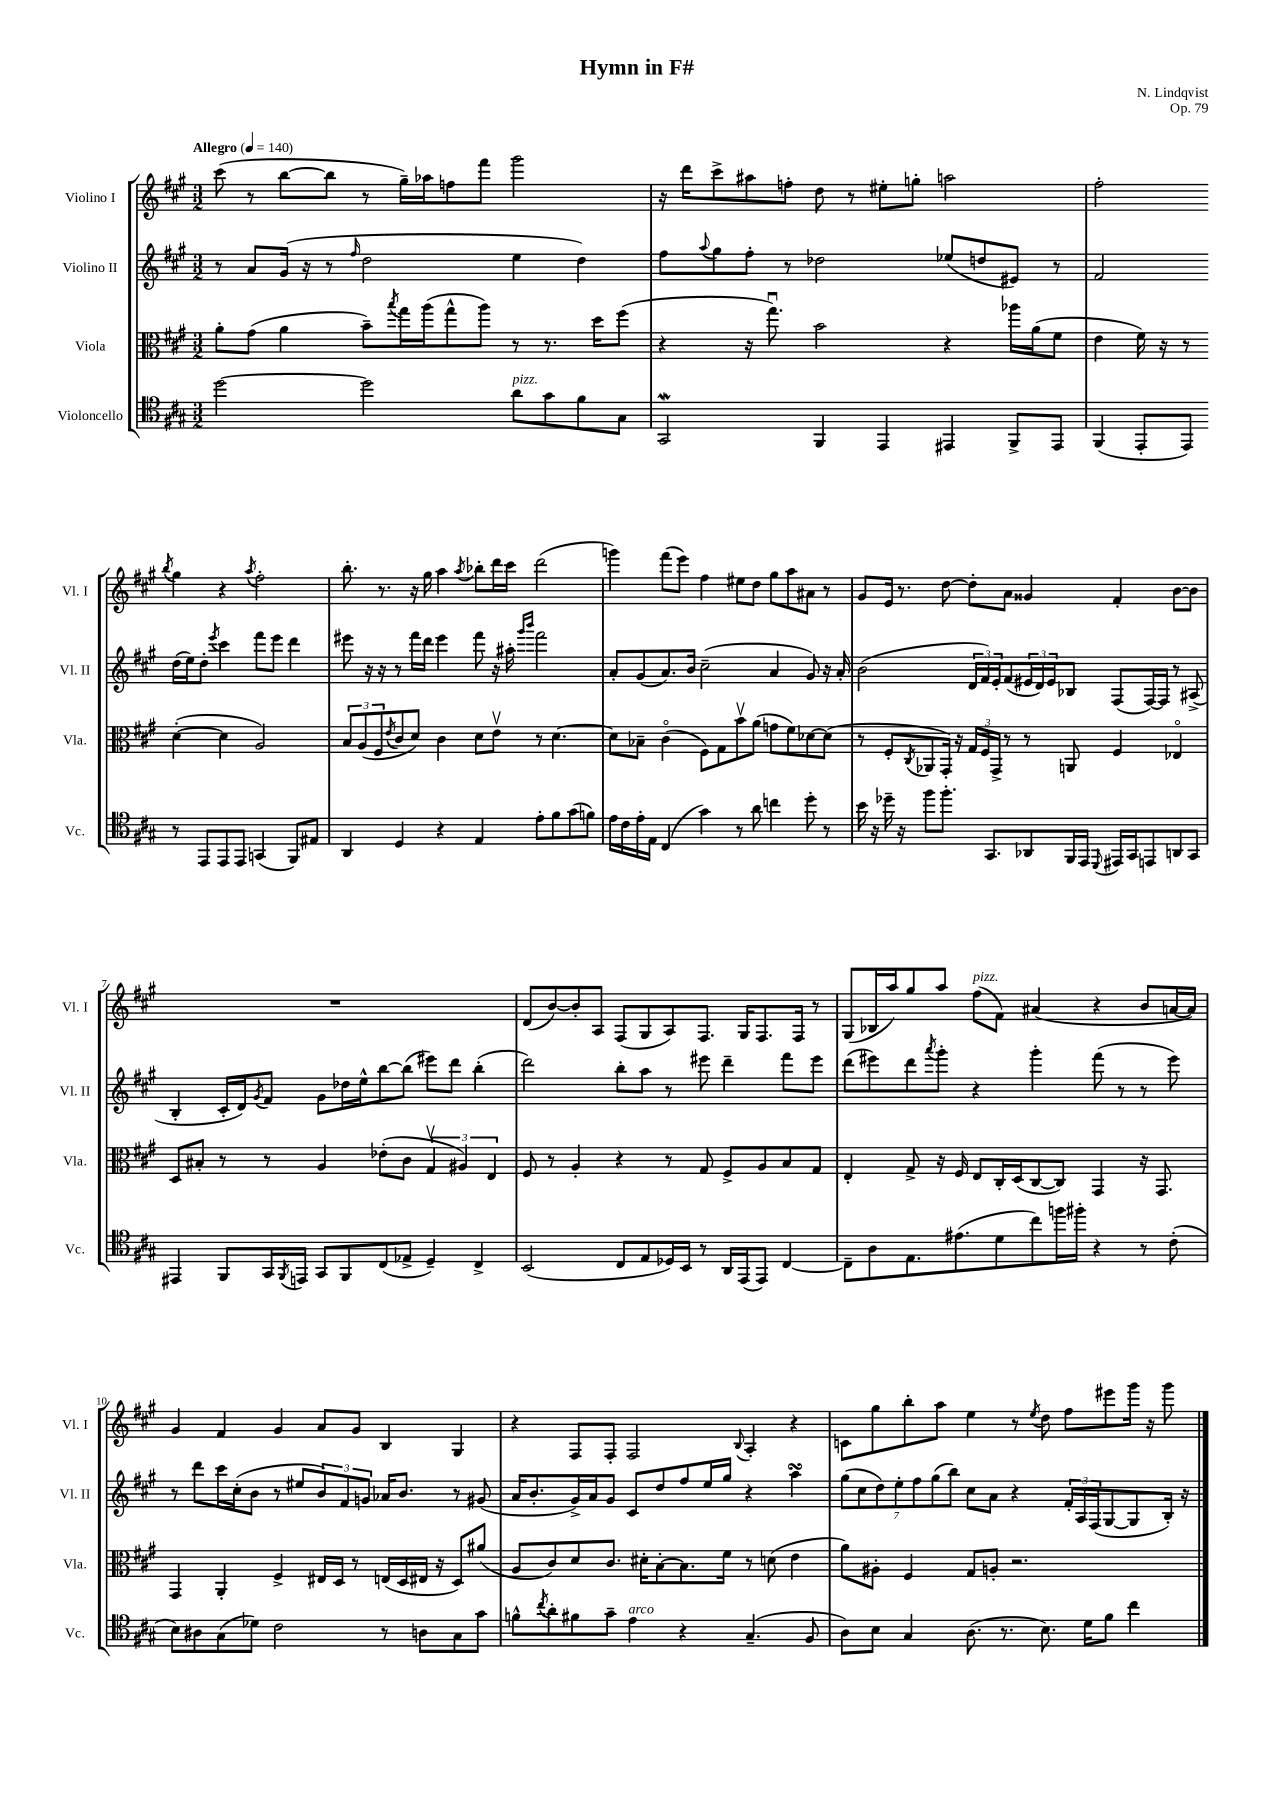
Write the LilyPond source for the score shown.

\header { title = "Hymn in F#" composer = "N. Lindqvist" opus = "Op. 79" }
<<
\new StaffGroup <<
\new Staff = "s0" \with { instrumentName = "Violino I" shortInstrumentName = "Vl. I" } {
    \clef treble \key a \major \numericTimeSignature \time 3/2 \tempo "Allegro" 4 = 140
    cis'''8( r8 b''8~ b''8 r8 gis''16--) aes''16 f''8 fis'''8 gis'''2 |
    r16 d'''16 cis'''8-> ais''8 f''8-. d''8 r8 eis''8-. g''8-. a''2 |
    fis''2-. \acciaccatura { b''8 } gis''4 r4 \acciaccatura { a''8 } fis''2-. |
    b''8.-. r8. r16 gis''16 a''4 \acciaccatura { a''8 } bes''8-. d'''16 cis'''16 d'''2( |
    g'''4) fis'''8( e'''8) fis''4 eis''8 d''8 gis''8 a''8 ais'8 r8 |
    gis'8 e'16 r8. d''8~ d''8-. a'8 gisis'4 fis'4-. b'8~ b'8 |
    R1. |
    d'8( b'8~) b'8-. a8 fis8( gis8 a8) fis8. gis16 fis8. fis16 r8 |
    gis8( bes16 a''16) gis''8 a''8 fis''8^\markup { \italic "pizz." }( fis'8) ais'4( r4 b'8 a'16~ a'16) |
    gis'4 fis'4 gis'4 a'8 gis'8 b4 gis4 |
    r4 fis8 fis8-. fis2 \appoggiatura { b8 } a4-. r4 |
    c'8 gis''8 b''8-. a''8 e''4 r8 \acciaccatura { e''8 } d''8 fis''8 eis'''8 gis'''16 r16 gis'''8 \bar "|." |
}
\new Staff = "s1" \with { instrumentName = "Violino II" shortInstrumentName = "Vl. II" } {
    \clef treble \key a \major \numericTimeSignature \time 3/2
    r8 a'8 gis'16( r16 r8 \grace { fis''16 } d''2 e''4 d''4) |
    fis''8 \appoggiatura { a''8 } gis''8 fis''8-. r8 des''2 ees''8( d''8 eis'8) r8 |
    fis'2 d''16( e''16) d''8-. \acciaccatura { e'''8 } cis'''4 fis'''8 e'''8 d'''4 |
    eis'''8 r16 r16 r8 fis'''16 d'''16 eis'''4 fis'''8 r16 ais''16-. \grace { gis'''16 b'''16 } fis'''2 |
    a'8-. gis'8( a'8.) b'16 cis''2--( a'4 gis'8) r16 a'16-. |
    b'2( \tuplet 3/2 { d'16 fis'16) e'16-. } fis'8( \tuplet 3/2 { eis'16 d'16) eis'16 } bes8 fis8( fis16~) fis16 r8 ais8->( |
    b4-. cis'16-. d'16) \acciaccatura { gis'8 } fis'8 gis'8 des''16 e''16-^ b''8~ b''8( eis'''8) d'''8 b''4-.( |
    d'''2) b''8-. a''8 r8 eis'''8 d'''4-- fis'''8 eis'''8 |
    d'''8( eis'''8) d'''8 \acciaccatura { a'''8 } gis'''8-. r4 gis'''4-. fis'''8( r8 r8 eis'''8) |
    r8 d'''8 cis'''16 cis''16-.( b'8 r8 eis''8 \tuplet 3/2 { b'8) fis'8 g'8 } aes'16 b'8. r8 gis'8( |
    a'16 b'8.-. gis'16->) a'16 gis'8 cis'8 d''8 fis''8 e''16 gis''16 r4 a''4\turn |
    \tuplet 7/4 { gis''8( cis''8 d''8) e''8-. fis''8 gis''8( b''8) } cis''8 a'8 r4 \tuplet 3/2 { fis'16-. a16 fis16( } gis8~ gis8 b16-.) r16 \bar "|." |
}
\new Staff = "s2" \with { instrumentName = "Viola" shortInstrumentName = "Vla." } {
    \clef alto \key a \major \numericTimeSignature \time 3/2
    a'8-. gis'8( a'4 b'8--) \acciaccatura { b''8 } gis''16 a''16( gis''8-^ a''8) r8 r8. d''16 fis''8( |
    r4 r16 gis''8.\downbow) b'2 r4 aes''16 a'16( fis'8 |
    e'4 fis'16) r16 r8 d'4~-.( d'4 a2) |
    \tuplet 3/2 { b8 a8( fis8 } \acciaccatura { e'8 } cis'8 d'8) cis'4 d'8 e'8\upbow r8 d'4.~ |
    d'8 bes8-- cis'4\flageolet( fis8) gis8 b'8\upbow a'8( g'8 fis'8) des'8~ des'8( |
    r8 fis8-. \acciaccatura { cis8 } aes,8 gis,16-.) r16 \tuplet 3/2 { gis16 fis16 gis,16-> } r8 r8 a,8 fis4 ees4\flageolet |
    d8 bis8-. r8 r8 a4 ees'8-.( cis'8 \tuplet 3/2 { gis4\upbow ais4) e4 } |
    fis8 r8 a4-. r4 r8 gis8 fis8-> a8 b8 gis8 |
    e4-. gis8-> r16 fis16 e8 cis16-. d16( cis8~ cis8) gis,4 r16 gis,8. |
    gis,4 a,4-. fis4-> eis16 d16 r8 e16( d16 eis16 r16 d8) ais'8( |
    a8 cis'8) d'8 cis'8. dis'16-. b8~-. b8. fis'16 r8 d'8( e'4 |
    a'8) ais8-. fis4 gis8 a8-. r2. \bar "|." |
}
\new Staff = "s3" \with { instrumentName = "Violoncello" shortInstrumentName = "Vc." } {
    \clef tenor \key a \major \numericTimeSignature \time 3/2
    d''2~ d''2 a'8^\markup { \italic "pizz." } gis'8 fis'8 gis8 |
    gis,2\mordent fis,4 e,4 eis,4 fis,8-> eis,8 |
    fis,4( e,8-. e,8) r8 e,8 e,8 e,8 g,4( fis,8) eis8 |
    a,4 d4 r4 e4 e'8-. fis'8 gis'8( f'8) |
    e'16 cis'16 e'16-. e16 cis4( gis'4) r8 a'8 c''4 d''8-. r8 |
    b'16 r16 des''16-- r16 fis''8 fis''8.-. gis,8. aes,8 fis,16 e,16 \appoggiatura { d,8 } eis,16 gis,16 e,8 a,8 gis,8 |
    eis,4 fis,8 gis,16 \acciaccatura { fis,8 } e,16 gis,8 fis,8 cis8( ees8-> d4--) cis4-> |
    b,2( cis8 e8 des16) b,16 r8 a,16 e,16( e,8) cis4~ |
    cis8-- a8 e8. eis'8.( d'8 cis''8) f''16 fis''16-. r4 r8 cis'8-.( |
    b8) ais8 gis8( des'8) cis'2 r8 a8 gis8 gis'8 |
    f'8-^ \acciaccatura { cis''8 } a'8-. fis'8 gis'8-- e'4^\markup { \italic "arco" } r4 gis4.--( fis8 |
    a8) b8 gis4 a8.( r8. b8.) d'16 fis'8 cis''4 \bar "|." |
}
>>
>>
